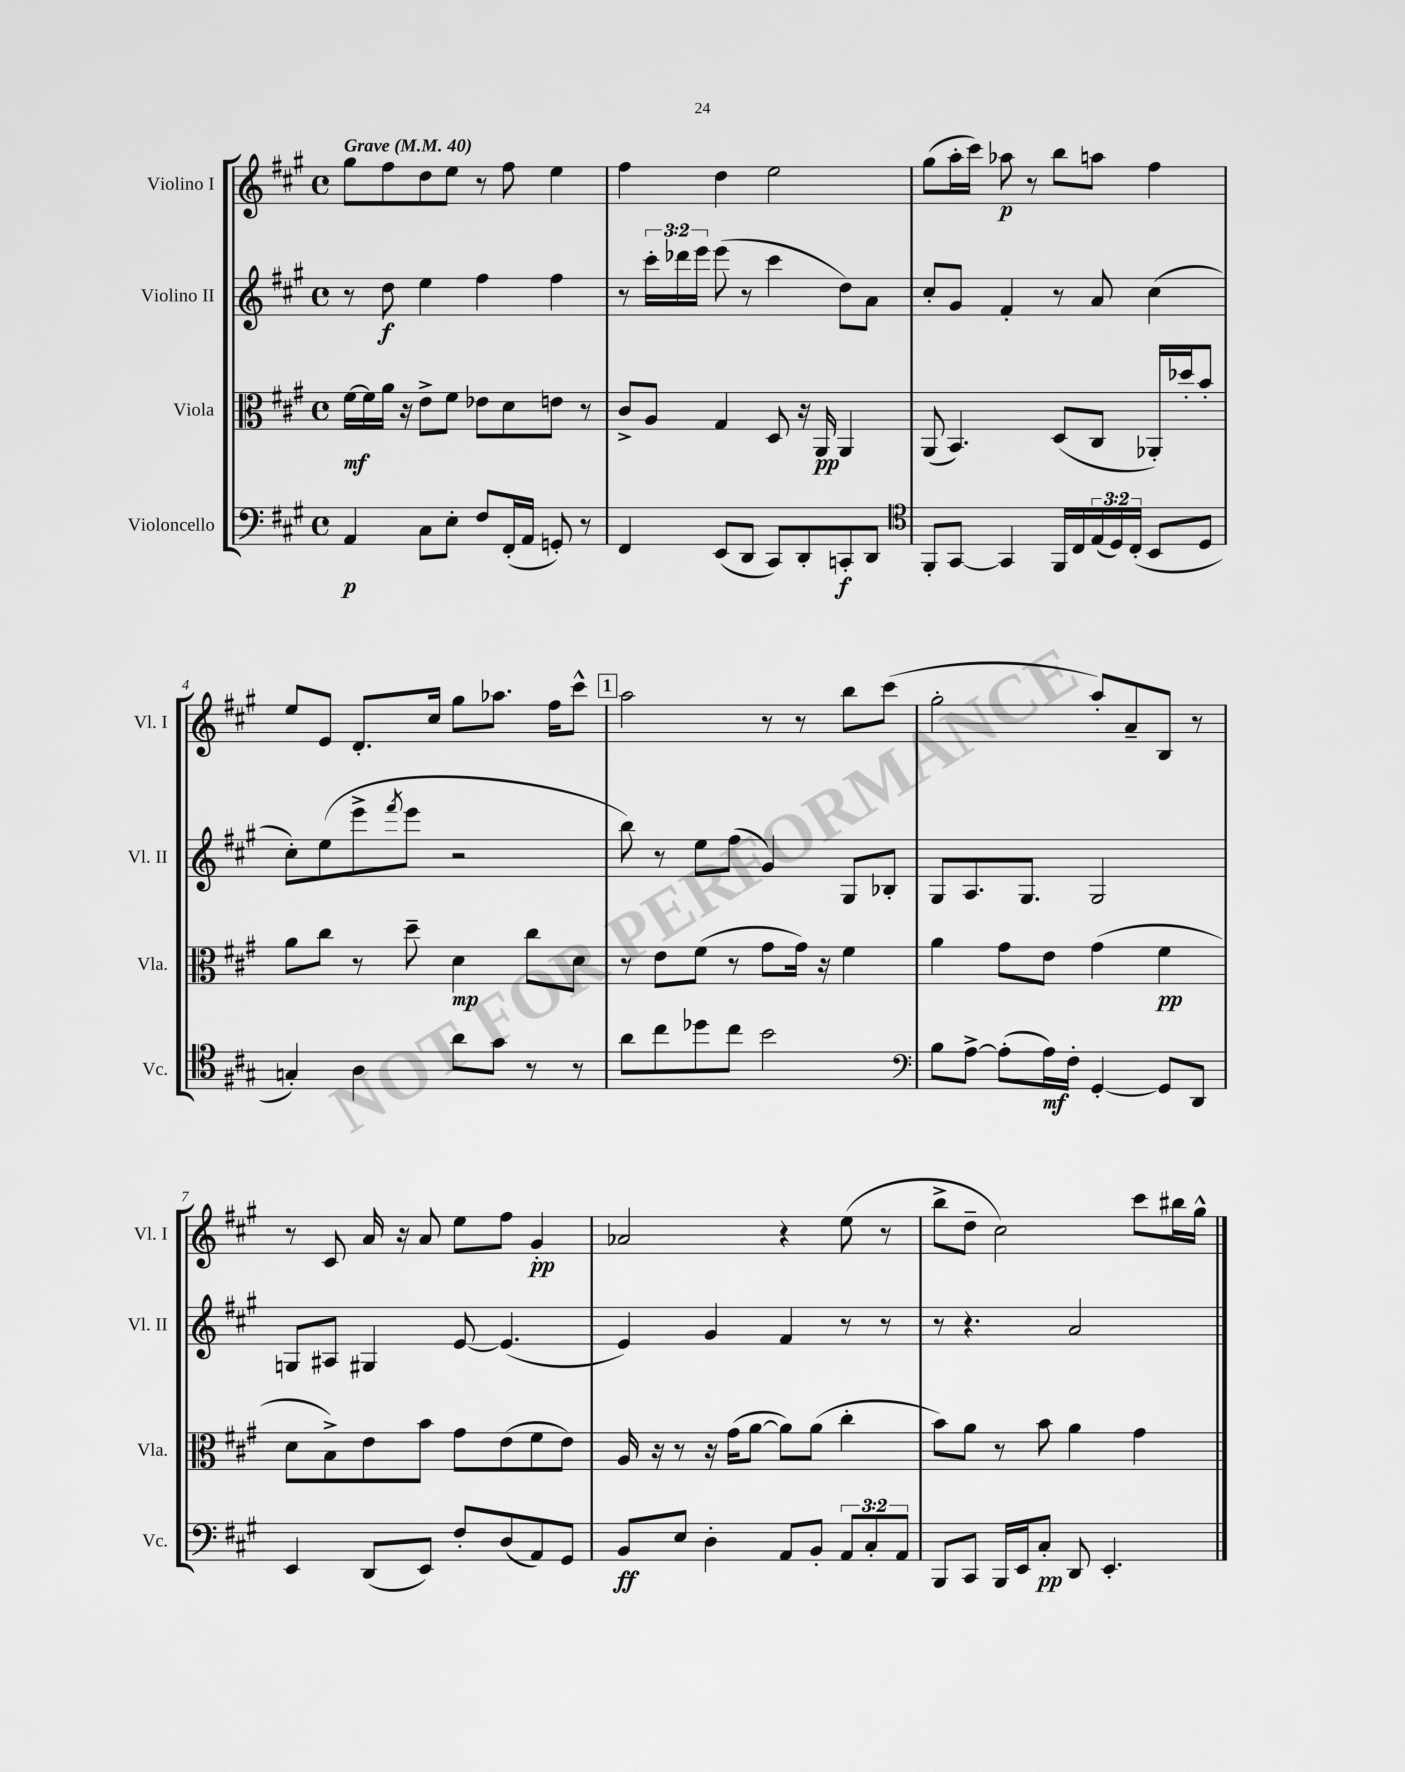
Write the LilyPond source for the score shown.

<<
\new StaffGroup <<
\new Staff = "s0" \with { instrumentName = "Violino I" shortInstrumentName = "Vl. I" } {
    \clef treble \key a \major \defaultTimeSignature \time 4/4 \tempo "Grave" 4 = 40
    gis''8 fis''8 d''8 e''8 r8 fis''8 e''4 |
    fis''4 d''4 e''2 |
    gis''8( a''16-. cis'''16) aes''8\p r8 b''8 a''8 fis''4 |
    e''8 e'8 d'8.-. cis''16 gis''8 aes''8. fis''16 cis'''8-^ |
    \mark \markup { \box "1" } a''2 r8 r8 b''8 cis'''8( |
    gis''2-. a''8-.) a'8-- b8 r8 |
    r8 cis'8 a'16 r16 a'8 e''8 fis''8 gis'4-.\pp |
    aes'2 r4 e''8( r8 |
    b''8-> d''8-- cis''2) cis'''8 bis''16 gis''16-^ \bar "|." |
}
\new Staff = "s1" \with { instrumentName = "Violino II" shortInstrumentName = "Vl. II" } {
    \clef treble \key a \major \defaultTimeSignature \time 4/4 \override Staff.TupletNumber.text = #tuplet-number::calc-fraction-text
    r8 d''8\f e''4 fis''4 fis''4 |
    r8 \tuplet 3/2 { cis'''16-. des'''16 e'''16 } e'''8( r8 cis'''4 d''8) a'8 |
    cis''8-. gis'8 fis'4-. r8 a'8 cis''4( |
    cis''8-.) e''8( e'''8-> \acciaccatura { fis'''8 } e'''8 r2 |
    \mark \markup { \box "1" } b''8) r8 e''8 fis''8( gis'4) gis8 bes8-. |
    gis8 a8. gis8. gis2 |
    g8 ais8 gis4 e'8~ e'4.( |
    e'4) gis'4 fis'4 r8 r8 |
    r8 r4. a'2 \bar "|." |
}
\new Staff = "s2" \with { instrumentName = "Viola" shortInstrumentName = "Vla." } {
    \clef alto \key a \major \defaultTimeSignature \time 4/4
    fis'16~\mf fis'16 a'16 r16 e'8-> fis'8 ees'8 d'8 e'8 r8 |
    cis'8-> a8 gis4 d8 r16 a,16\pp a,4 |
    a,8( b,4.) d8( cis8 aes,16-.) des''16-. b'8-. |
    a'8 cis''8 r8 d''8-- d'4\mp cis''8 d'8 |
    \mark \markup { \box "1" } r8 e'8 fis'8( r8 gis'8 gis'16) r16 fis'4 |
    a'4 gis'8 e'8 gis'4( fis'4\pp |
    d'8 b8->) e'8 b'8 gis'8 e'8( fis'8 e'8) |
    a16 r16 r8 r16 gis'16( a'8~ a'8) a'8( cis''4-. |
    b'8) a'8 r8 b'8 a'4 gis'4 \bar "|." |
}
\new Staff = "s3" \with { instrumentName = "Violoncello" shortInstrumentName = "Vc." } {
    \clef bass \key a \major \defaultTimeSignature \time 4/4 \override Staff.TupletNumber.text = #tuplet-number::calc-fraction-text
    a,4\p cis8 e8-. fis8 fis,16-.( a,16 g,8-.) r8 |
    fis,4 e,8( d,8 cis,8) d,8-. c,8-.\f d,8 |
    \clef tenor fis,8-. gis,8~ gis,4 fis,16 cis16 \tuplet 3/2 { e16( d16) cis16-.( } b,8 d8 |
    g4-.) a4 a'8 gis'8 r8 r8 |
    \mark \markup { \box "1" } a'8 cis''8 des''8 cis''8 b'2 |
    \clef bass b8 a8~-> a8-.( a16\mf) fis16-. gis,4~-. gis,8 d,8 |
    e,4 d,8( e,8) fis8-. d8( a,8) gis,8 |
    b,8\ff e8 d4-. a,8 b,8-. \tuplet 3/2 { a,8 cis8-. a,8 } |
    b,,8 cis,8 b,,16 e,16 cis8-.\pp d,8 e,4.-. \bar "|." |
}
>>
>>
